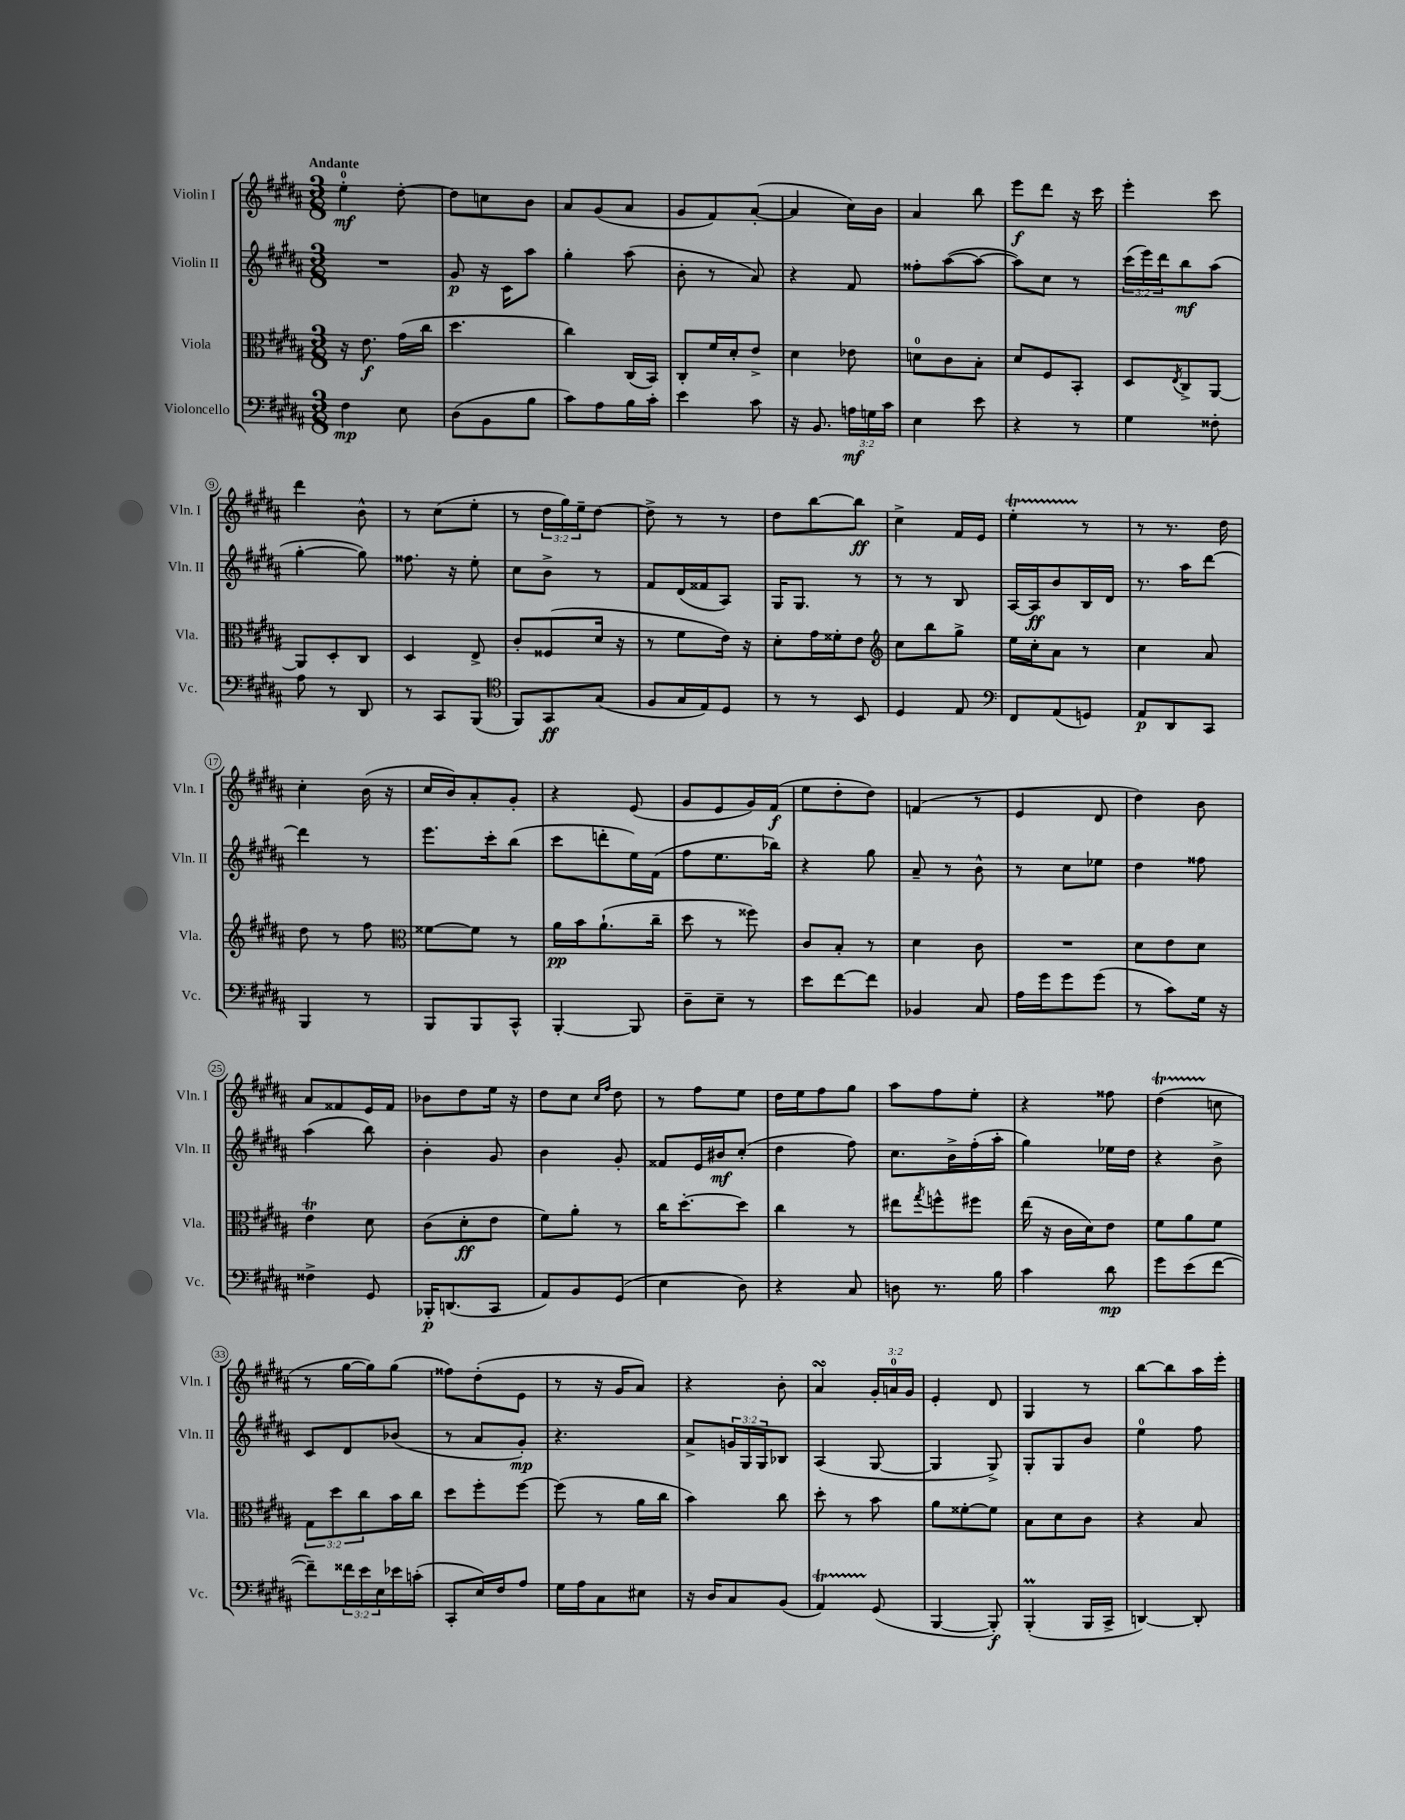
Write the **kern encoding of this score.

**kern	**kern	**kern	**kern
*staff4	*staff3	*staff2	*staff1
*clefF4	*clefC3	*clefG2	*clefG2
*k[f#c#g#d#a#]	*k[f#c#g#d#a#]	*k[f#c#g#d#a#]	*k[f#c#g#d#a#]
*M3/8	*M3/8	*M3/8	*M3/8
4F#	16r	4.r	4ee'
.	8.e	.	.
8E	(16g#	.	[8dd#'
.	16cc#	.	.
=	=	=	=
(8D#	4.dd#	8g#	8dd#]
8BB	.	16r	8cc
.	.	16c#	.
8B	.	8aa#	8b
=	=	=	=
8c#)	4cc#)	4gg#'	8a#
8A#	.	.	(8g#
16B	(16C#	(8aa#	8a#
16c#'	16BB)	.	.
=	=	=	=
4e	8C#'	8b'	8g#
.	16f#	8r	8f#)
.	16d#'	.	.
8c#	8e^	8a#)	([8a#'
=	=	=	=
16r	4d#	4r	4a#]
8.BB	.	.	.
24A	8e-	8f#	16cc#)
24G	.	.	.
.	.	.	16b
24c#	.	.	.
=	=	=	=
4E	8d	8ff##'	4a#
.	8c#	([8aa#	.
8e	8B'	8aa#_	8bb
=	=	=	=
4r	8d#	8aa#])	8eee
.	8F#	8cc#	8ddd#
8r	8BB'	8r	16r
.	.	.	16ccc#
=	=	=	=
4G#	8D#	(24ccc#	4eee'
.	.	24eee)	.
.	.	24ddd#	.
.	8qE	.	.
.	8C#^	8bb	.
8F##'	[8AA#	(8aa#	8ccc#
=	=	=	=
8A#	8AA#]	[4gg#'	4ddd#
8r	8D#'	.	.
8DD#	8C#	8gg#])	8b^^
=	=	=	=
8r	4D#	8.ff##	8r
8CC#	.	.	(8cc#
.	.	16r	.
(8BBB	8E^	8ee'	8ee'
=	=	=	=
*clefC4	*	*	*
8FF#)	8c#'	8cc#	8r
8GG#	(8F##	8b^	24dd#
.	.	.	24gg#)
.	.	.	24ee~
(8G#	16d#	8r	[8dd#
.	16r	.	.
=	=	=	=
8F#	8r	8f#	8dd#^]
16G#	8f#	(16d#	8r
16E)	.	16f##	.
8D#	16e)	8A#)	8r
.	16r	.	.
=	=	=	=
8r	8d#'	16G#	8dd#
.	.	8.G#	.
8r	16g#	.	[8bb
.	16f##'	.	.
8BB	8e	8r	8bb]
=	=	=	=
*	*clefG2	*	*
4D#	8cc#	8r	4cc#^
.	8bb	8r	.
8E	8gg#^	8B	16f#
.	.	.	16e
=	=	=	=
*clefF4	*	*	*
8FF#	16ee	[16A#	4ee'
.	16cc#'	16A#]	.
(8AA#	8a#	8b	.
8GG)	8r	16B	8r
.	.	16d#	.
=	=	=	=
8AA#	4cc#	8.r	8r
8DD#	.	.	8.r
.	.	16aa#	.
8CC#	8a#	[8ddd#	.
.	.	.	16dd#
=	=	=	=
4BBB	8dd#	4ddd#]	4cc#'
.	8r	.	.
8r	8ff#	8r	(16b
.	.	.	16r
=	=	=	=
*	*clefC3	*	*
8BBB	[8f##	8.eee	16cc#
.	.	.	16b)
8BBB	8f##]	.	8a#'
.	.	16ccc#'	.
8CC#^^	8r	(8bb	8g#'
=	=	=	=
[4BBB'	16a#	8ccc#	4r
.	16b	.	.
.	(8.a#`	8ddd'	.
8BBB]	.	16ee)	(8e
.	16cc#~	(16f#	.
=	=	=	=
8D#~	8dd#	8ff#	8g#
8E~	8r	8.ee	8e
8r	8ff##)	.	16g#)
.	.	16bb-)	(16f#
=	=	=	=
8e	8c#	4r	8ee
[8f#	8B'	.	8dd#'
8f#]	8r	8gg#	8dd#)
=	=	=	=
4BB-	4d#	8a#~	(4f
.	.	8r	.
8C#	8c#	8b^^	8r
=	=	=	=
16A#	4.r	8r	4e
16g#	.	.	.
8g#	.	8cc#	.
(8g#	.	8ee-	8d#
=	=	=	=
8r	8d#	4dd#	4dd#)
8c#)	8e	.	.
16G#	8d#	8ff##	8b
16r	.	.	.
=	=	=	=
4F##^	4e	(4aa#	8a#
.	.	.	8f##
8GG#	8d#	8bb)	16e
.	.	.	16f##
=	=	=	=
16BBB-'	(8c#	4b'	8b-
(8.DD	.	.	.
.	8d#'	.	8dd#
8CC#	8e	8g#	16ee
.	.	.	16r
=	=	=	=
8AA#)	8f#)	4b	8dd#
8BB	8a#'	.	8cc#
.	.	.	16qqcc#
.	.	.	16qqff#
(8GG#	8r	8g#'	8dd#
=	=	=	=
4E	16cc#	8f##	8r
.	[8.dd#'	.	.
.	.	16e	8ff#
.	.	16b#	.
8D#)	8dd#]	(8cc#'	8ee
=	=	=	=
4r	4cc#	4dd#	16dd#
.	.	.	16ee
.	.	.	8ff#
8C#	8r	8ff#)	8gg#
=	=	=	=
8D	8ee#	8.cc#	8aa#
.	8qgg#	.	.
8.r	8ff^^	.	8ff#
.	.	16b^	.
.	8ff#	(16ff#'	8ee'
16B	.	16aa#'	.
=	=	=	=
4c#	(16ee	4gg#)	4r
.	16r	.	.
.	16c#	.	.
.	16d#)	.	.
8d#	8e	16ee-	8ff##
.	.	16dd#	.
=	=	=	=
8g#	8f#	4r	(4dd#
(8e	8a#	.	.
[8f#	8f#	8b^	8cc
=	=	=	=
8f#~])	12G#	8c#	8r
.	12dd#	.	.
24f##	.	8d#	[16gg#
24e	12cc#	.	.
.	.	.	16gg#])
24E	.	.	.
16e-	16b	(8b-	(8gg#
(16c'	16cc#	.	.
=	=	=	=
8CC#'	8dd#	8r	8ff##)
16E)	8ff#'	8a#	(8dd#'
16F#	.	.	.
8A#	[8ff#	8g#')	8e
=	=	=	=
16G#	(8ff#]	4.r	8r
16A#	.	.	.
8C#	8r	.	16r
.	.	.	16g#
8E#	16a#	.	8a#)
.	16cc#	.	.
=	=	=	=
16r	4b)	8a#^	4r
16D#	.	.	.
8C#	.	24g	.
.	.	24G#	.
.	.	24G#	.
(8BB	8cc#	8B-	8b'
=	=	=	=
4AA#)	8dd#'	(4A#	4a#
.	8r	.	.
(8GG#	8b	[8G#	24g#'
.	.	.	24a
.	.	.	24g#
=	=	=	=
[4BBB	8a#	4G#]	4e'
.	[8f##'	.	.
8BBB'])	8f##]	8G#^)	8d#
=	=	=	=
(4BBB'	8B	8G#'	4G#
.	8d#	8G#	.
16BBB	8c#	8b	8r
16CC#^	.	.	.
=	=	=	=
[4DD)	4r	4ee	[8bb
.	.	.	8bb]
8DD']	8B	8ff#	16aa#
.	.	.	16eee'
==	==	==	==
*-	*-	*-	*-
